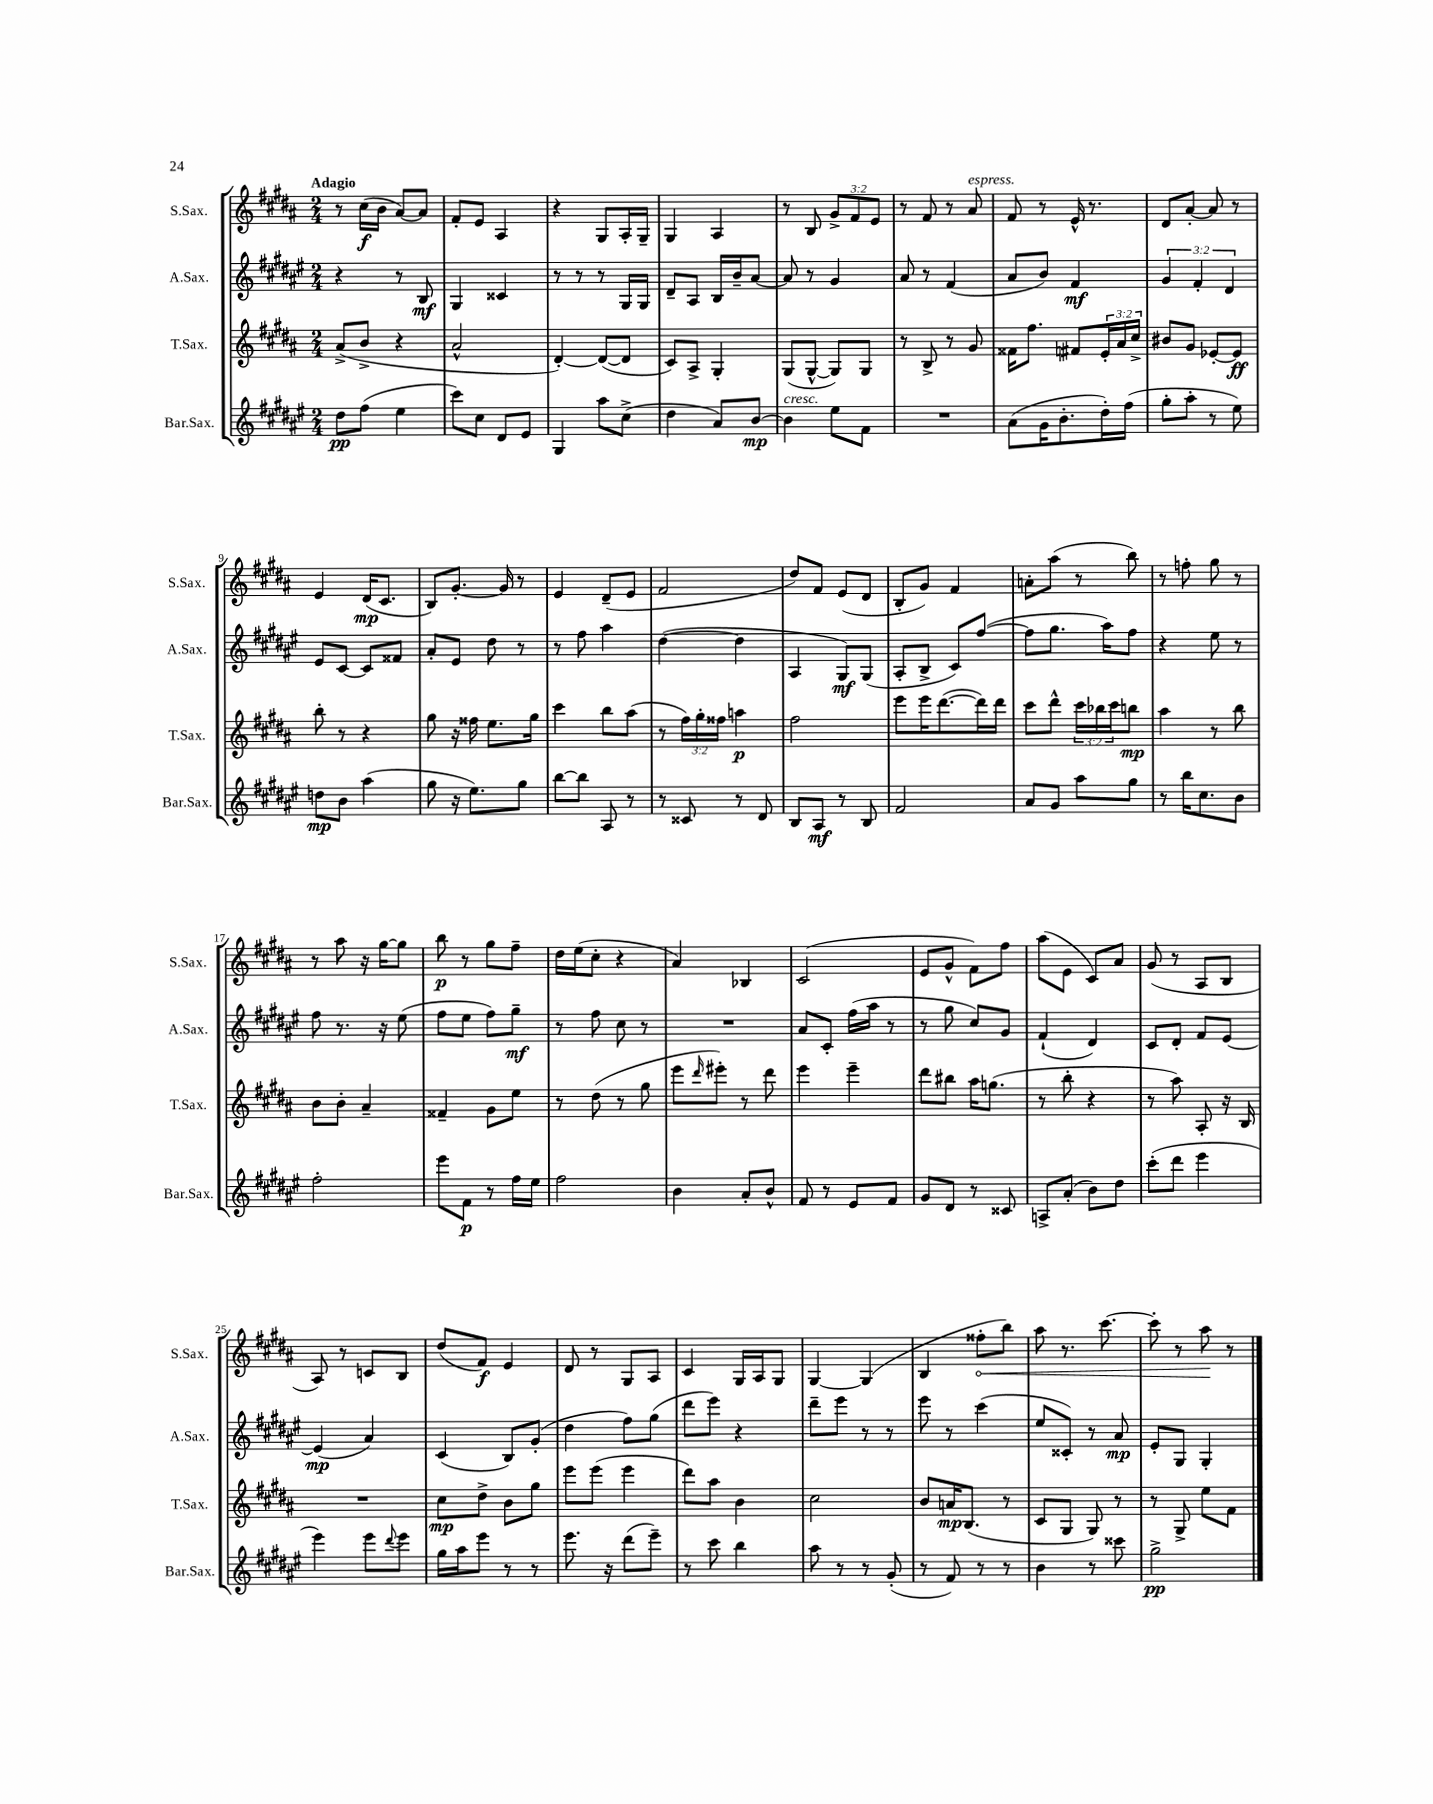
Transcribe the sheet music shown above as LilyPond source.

<<
\new StaffGroup <<
\new Staff = "s0" \with { instrumentName = "S.Sax." shortInstrumentName = "S.Sax." } {
    \clef treble \key b \major \numericTimeSignature \time 2/4 \override Staff.TupletNumber.text = #tuplet-number::calc-fraction-text \tempo "Adagio"
    r8 cis''16\f( b'16 ais'8~) ais'8 |
    fis'8-. e'8 ais4 |
    r4 gis8 ais16-. gis16-- |
    gis4 ais4 |
    r8 b8 \tuplet 3/2 { gis'8-> fis'8 e'8 } |
    r8 fis'8 r8 ais'8^\markup { \italic "espress." } |
    fis'8 r8 e'16-^ r8. |
    dis'8 ais'8~-. ais'8 r8 |
    e'4 dis'16\mp( cis'8. |
    b8) gis'8.~-. gis'16 r8 |
    e'4 dis'8--( e'8 |
    fis'2 |
    dis''8) fis'8 e'8( dis'8 |
    b8-. gis'8) fis'4 |
    a'8-. ais''8( r8 b''8) |
    r8 f''8-. gis''8 r8 |
    r8 ais''8 r16 gis''16~ gis''8 |
    b''8\p r8 gis''8 fis''8-- |
    dis''16 e''16( cis''8-. r4 |
    ais'4) bes4 |
    cis'2( |
    e'8 gis'8-^ fis'8) fis''8 |
    ais''8( e'8 cis'8) ais'8 |
    gis'8( r8 ais8 b8 |
    ais8) r8 c'8 b8 |
    dis''8( fis'8\f) e'4 |
    dis'8 r8 gis8 ais8 |
    cis'4 gis16 ais16 gis8 |
    gis4~ gis4( |
    b4 \once \override Hairpin.circled-tip = ##t fisis''8-.\< b''8) |
    ais''8 r8. cis'''8.~ |
    cis'''8-. r8 ais''8\! r8 \bar "|." |
}
\new Staff = "s1" \with { instrumentName = "A.Sax." shortInstrumentName = "A.Sax." } {
    \clef treble \key fis \major \numericTimeSignature \time 2/4 \override Staff.TupletNumber.text = #tuplet-number::calc-fraction-text
    r4 r8 b8\mf |
    gis4 cisis'4 |
    r8 r8 r8 gis16 gis16 |
    dis'8-- ais8 b16 b'16-- ais'8~ |
    ais'8 r8 gis'4 |
    ais'8 r8 fis'4( |
    ais'8 b'8) fis'4\mf |
    \tuplet 3/2 { gis'4 fis'4-. dis'4 } |
    eis'8 cis'8~ cis'8 fisis'8 |
    ais'8-. eis'8 dis''8 r8 |
    r8 fis''8 ais''4 |
    dis''4~( dis''4 |
    ais4 gis8\mf) gis8( |
    ais8-. b8-> cis'8) fis''8~( |
    fis''8 gis''8. ais''16) fis''8 |
    r4 eis''8 r8 |
    fis''8 r8. r16 eis''8( |
    fis''8 eis''8 fis''8) gis''8--\mf |
    r8 fis''8 cis''8 r8 |
    R2 |
    ais'8 cis'8-. fis''16( ais''16 r8 |
    r8 gis''8 cis''8) gis'8 |
    fis'4-!( dis'4) |
    cis'8 dis'8-. fis'8 eis'8~ |
    eis'4\mp( ais'4) |
    cis'4( b8) gis'8-.( |
    dis''4 fis''8) gis''8( |
    dis'''8 eis'''8) r4 |
    dis'''8-- eis'''8 r8 r8 |
    eis'''8 r8 cis'''4( |
    eis''8 cisis'8-.) r8 ais'8\mp |
    eis'8-. gis8 gis4-. \bar "|." |
}
\new Staff = "s2" \with { instrumentName = "T.Sax." shortInstrumentName = "T.Sax." } {
    \clef treble \key b \major \numericTimeSignature \time 2/4 \override Staff.TupletNumber.text = #tuplet-number::calc-fraction-text
    ais'8->( b'8-> r4 |
    ais'2-^ |
    dis'4~-.) dis'8~( dis'8 |
    cis'8) ais8-> gis4-. |
    gis8( gis8~-^ gis8) gis8 |
    r8 b8-> r8 gis'8 |
    fisis'16 fis''8. fis'8 \tuplet 3/2 { e'16-. ais'16 cis''16-> } |
    bis'8 gis'8 ees'8~-. ees'8\ff |
    b''8-. r8 r4 |
    gis''8 r16 fisis''16 e''8. gis''16 |
    cis'''4 b''8 ais''8( |
    r8 \tuplet 3/2 { fis''16) gis''16-. fisis''16 } a''4\p |
    fis''2 |
    e'''8 e'''16 dis'''8.~( dis'''16) dis'''16 |
    cis'''8 dis'''8-^ \tuplet 3/2 { cis'''16 bes''16 cis'''16 } b''8\mp |
    ais''4 r8 b''8 |
    b'8 b'8-. ais'4-- |
    fisis'4-- gis'8 e''8 |
    r8 dis''8( r8 gis''8 |
    e'''8 \grace { dis'''16 } eis'''8-.) r8 dis'''8 |
    e'''4 e'''4-- |
    dis'''8 bis''8 ais''16 g''8.( |
    r8 b''8-. r4 |
    r8 ais''8) ais8-. r16 b16 |
    R2 |
    cis''8\mp dis''8-> b'8 gis''8 |
    e'''8 e'''8( e'''4 |
    dis'''8) ais''8 b'4 |
    cis''2 |
    b'8 a'16\mp b8.( r8 |
    cis'8 gis8 gis8) r8 |
    r8 gis8-> e''8 fis'8 \bar "|." |
}
\new Staff = "s3" \with { instrumentName = "Bar.Sax." shortInstrumentName = "Bar.Sax." } {
    \clef treble \key fis \major \numericTimeSignature \time 2/4
    dis''8\pp fis''8( eis''4 |
    cis'''8) cis''8 dis'8 eis'8 |
    gis4 ais''8 cis''8->( |
    dis''4 ais'8) b'8~\mp |
    b'4^\markup { \italic "cresc." } eis''8 fis'8 |
    R2 |
    ais'8( gis'16 b'8.-. dis''16-.) fis''16( |
    gis''8-. ais''8-. r8 eis''8) |
    d''8\mp b'8 ais''4( |
    gis''8 r16 eis''8.) gis''8 |
    b''8~ b''8 ais8 r8 |
    r8 cisis'8 r8 dis'8 |
    b8 ais8\mf r8 b8 |
    fis'2 |
    ais'8 gis'8 ais''8 gis''8 |
    r8 b''16 cis''8. b'8 |
    fis''2-. |
    eis'''8 fis'8\p r8 fis''16 eis''16 |
    fis''2 |
    b'4 ais'8-. b'8-^ |
    fis'8 r8 eis'8 fis'8 |
    gis'8 dis'8 r8 cisis'8 |
    a8-> ais'8-.( b'8) dis''8 |
    cis'''8-.( dis'''8 eis'''4 |
    eis'''4) eis'''8 \appoggiatura { dis'''8 } eis'''8 |
    gis''16 ais''16 eis'''8 r8 r8 |
    eis'''8. r16 dis'''8( eis'''8--) |
    r8 cis'''8 b''4 |
    ais''8 r8 r8 gis'8-.( |
    r8 fis'8) r8 r8 |
    b'4 r8 cisis'''8 |
    gis''2->\pp \bar "|." |
}
>>
>>
